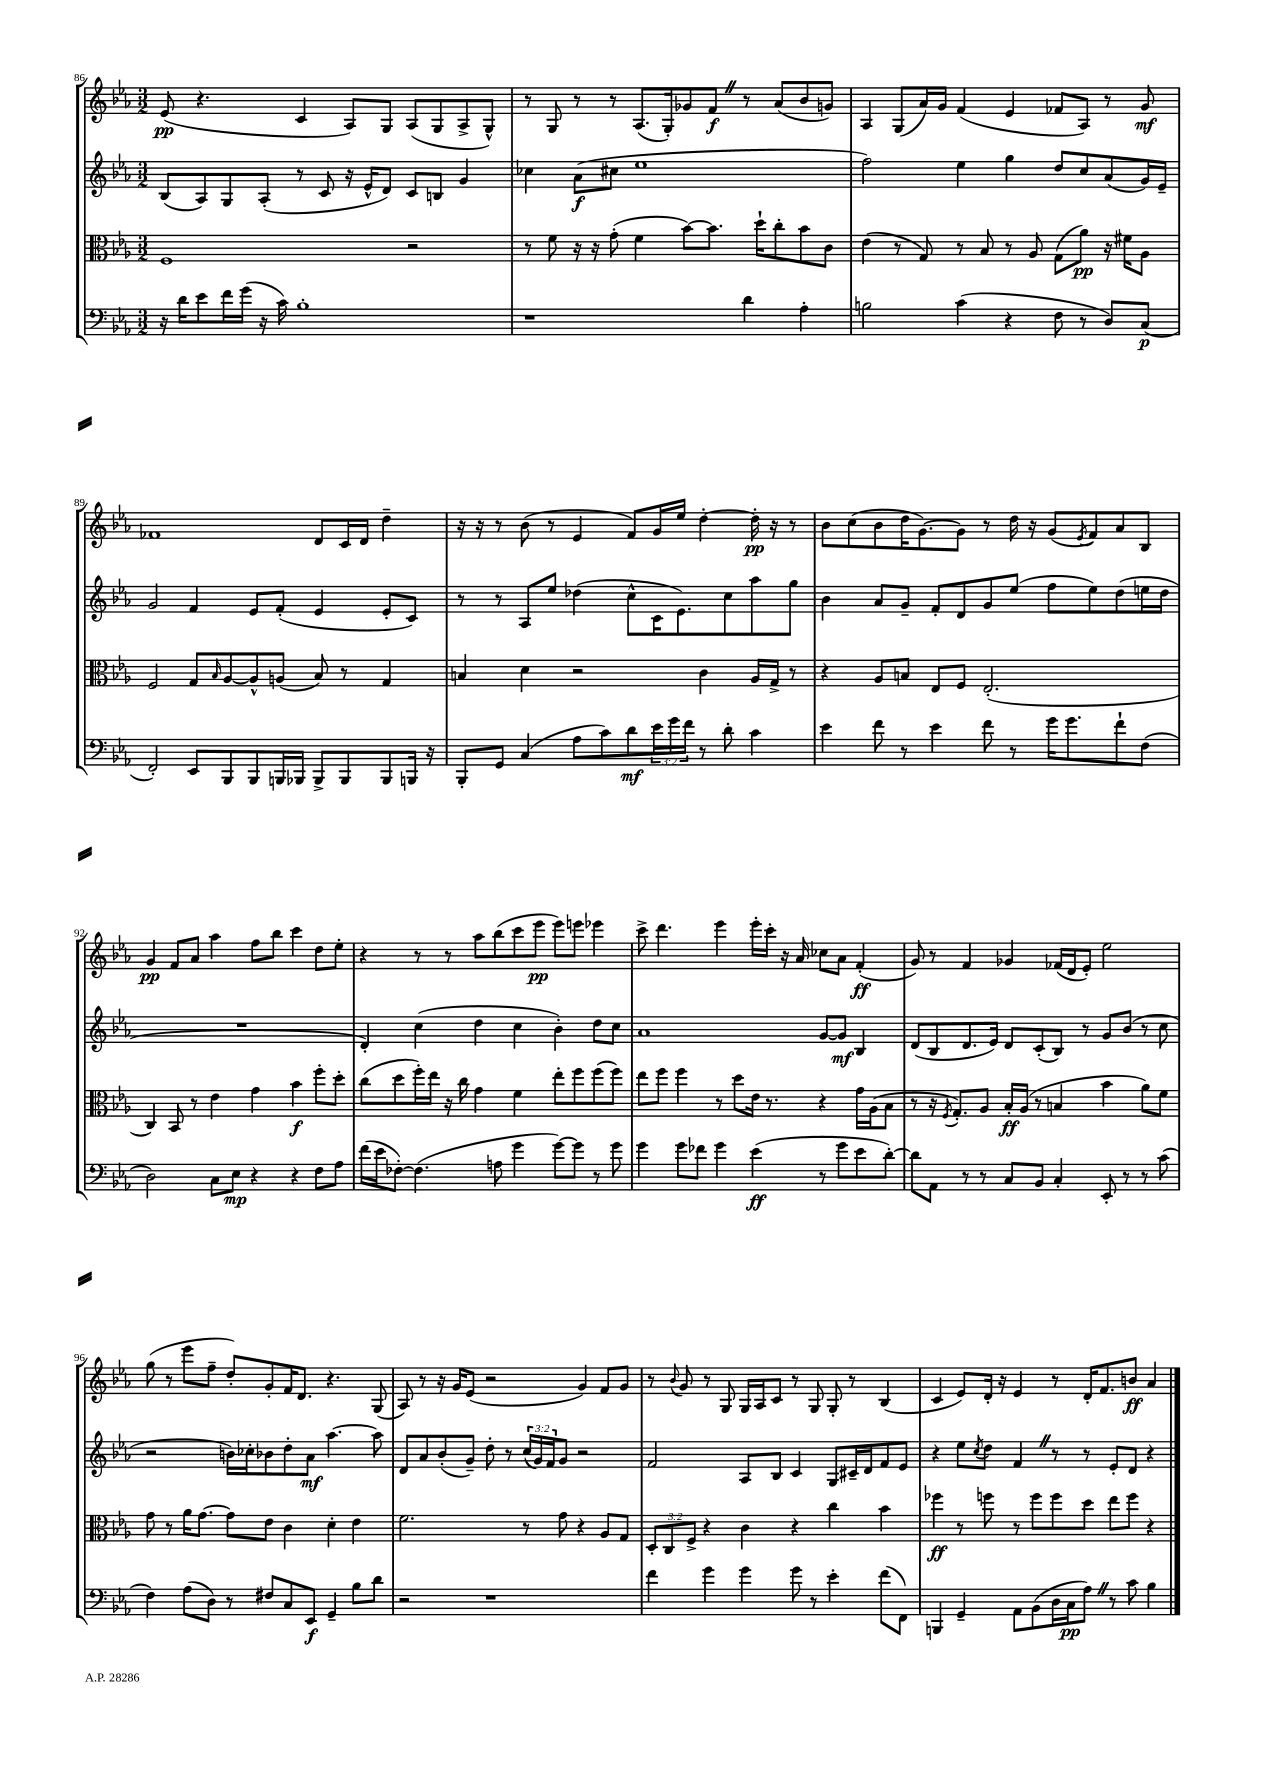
<<
\new StaffGroup <<
\new Staff = "s0" {
    \clef treble \key ees \major \numericTimeSignature \time 3/2
    ees'8\pp( r4. c'4 aes8) g8 aes8( g8 aes8-> g8-^) |
    r8 g8 r8 r8 aes8.( g16-.) ges'8 f'8\f \once \override BreathingSign.text = \markup { \musicglyph "scripts.caesura.straight" } \breathe r8 aes'8( bes'8 g'8) |
    aes4 g8( aes'16) g'16 f'4( ees'4 fes'8 aes8) r8 g'8\mf |
    fes'1 d'8 c'16 d'16 d''4-- |
    r16 r16 r8 bes'8( r8 ees'4 f'8) g'16 ees''16 d''4~-. d''16-.\pp r16 r8 |
    bes'8 c''8( bes'8 d''16 g'8.~) g'8 r8 d''16 r16 g'8( \acciaccatura { ees'8 } f'8) aes'8 bes8 |
    g'4\pp f'8 aes'8 aes''4 f''8 bes''8 c'''4 d''8 ees''8-. |
    r4 r8 r8 aes''8 bes''8( c'''8 ees'''8\pp ees'''8) e'''8 ees'''4 |
    c'''8-> d'''4. ees'''4 ees'''16-. c'''16-. r16 aes'16 ces''8 aes'8 f'4-.\ff( |
    g'8) r8 f'4 ges'4 fes'16( d'16 ees'8-.) ees''2 |
    g''8( r8 ees'''8 f''8-- d''8-.) g'8-. f'16 d'8. r4. g8( |
    aes8) r8 r16 g'16 ees'8( r2 g'4) f'8 g'8 |
    r8 \appoggiatura { bes'8 } g'8 r8 g8 g16 aes16 c'8 r8 g8 g8-. r8 bes4( |
    c'4 ees'8) d'16-. r16 ees'4 r8 d'16-. f'8. b'8\ff aes'4 \bar "|." |
}
\new Staff = "s1" {
    \clef treble \key ees \major \numericTimeSignature \time 3/2 \override Staff.TupletNumber.text = #tuplet-number::calc-fraction-text
    bes8( aes8) g8 aes8-.( r8 c'8 r16 ees'16-^ d'8) c'8 b8 g'4 |
    ces''4 aes'8\f( cis''8 ees''1 |
    f''2) ees''4 g''4 d''8 c''8 aes'8( g'16) ees'16-- |
    g'2 f'4 ees'8 f'8-.( ees'4 ees'8-. c'8) |
    r8 r8 aes8 ees''8 des''4( c''8-^ c'16 ees'8.) c''8 aes''8 g''8 |
    bes'4 aes'8 g'8-- f'8-. d'8 g'8 ees''8( f''8 ees''8) d''8( e''16 d''16 |
    R1. |
    d'4-.) c''4( d''4 c''4 bes'4-.) d''8 c''8 |
    aes'1 g'8~ g'8\mf bes4 |
    d'8( bes8 d'8. ees'16) d'8 c'8-.( bes8) r8 g'8 bes'8( r8 c''8 |
    r2 b'16) ces''16-. bes'8 d''8-. aes'8\mf aes''4.~ aes''8 |
    d'8 aes'8 bes'8-.( g'8--) d''8-. r8 \tuplet 3/2 { c''16( g'16) f'16 } g'8 r2 |
    f'2 aes8 bes8 c'4 g8 cis'16-- d'16 f'8 ees'8 |
    r4 ees''8 \acciaccatura { c''8 } d''8 f'4 \once \override BreathingSign.text = \markup { \musicglyph "scripts.caesura.straight" } \breathe r8 r8 ees'8-. d'8 r4 \bar "|." |
}
\new Staff = "s2" {
    \clef alto \key ees \major \numericTimeSignature \time 3/2 \override Staff.TupletNumber.text = #tuplet-number::calc-fraction-text
    f1 r2 |
    r8 f'8 r16 r16 g'8-.( f'4 bes'8~) bes'8. d''16-! c''8-. bes'8 c'8 |
    ees'4( r8 g8) r8 bes8 r8 aes8 g8( aes'8\pp) r16 fis'16 aes8 |
    f2 g8 \grace { bes16 } aes8~ aes8-^ a8( bes8) r8 g4 |
    b4 d'4 r2 c'4 aes16 g16-> r8 |
    r4 aes8 b8 ees8 f8 ees2.-.( |
    c4) bes,8 r8 ees'4 g'4 bes'4\f f''8-. d''8-. |
    c''8( d''8 f''16-.) ees''16 r16 c''16 g'4 f'4 ees''8-. f''8 f''8( f''8) |
    ees''8 f''8 f''4 r8 d''8 ees'16 r8. r4 g'16 aes16( bes8 |
    r8 r16 \acciaccatura { f8 } g8.-.) aes8 bes16-.\ff aes16( r8 b4 bes'4 aes'8) f'8 |
    g'8 r8 aes'16 g'8.~ g'8 ees'8 c'4 d'4-. ees'4 |
    f'2. r8 g'8 r4 aes8 g8 |
    \tuplet 3/2 { d8-. c8 f8-> } r4 c'4 r4 c''4 bes'4 |
    fes''4\ff r8 f''8 r8 f''8 f''8 d''8 ees''8 f''8 r4 \bar "|." |
}
\new Staff = "s3" {
    \clef bass \key ees \major \numericTimeSignature \time 3/2 \override Staff.TupletNumber.text = #tuplet-number::calc-fraction-text
    r16 d'16 ees'8 f'16 g'16( r16 c'16) bes1-. |
    r1 d'4 aes4-. |
    b2 c'4( r4 f8 r8 d8) c8\p( |
    f,2-.) ees,8 bes,,8 bes,,8 b,,16 bes,,16 bes,,8-> bes,,8 bes,,8 b,,16 r16 |
    bes,,8-. g,8 c4( aes8 c'8) d'8\mf \tuplet 3/2 { ees'16 g'16 f'16 } r8 d'8-. c'4 |
    ees'4 f'8 r8 ees'4 f'8 r8 g'16 g'8. f'8-! f8( |
    d2) c8 ees8\mp r4 r4 f8 aes8 |
    f'16( ees'16 fes8~-.) fes4.( a8 g'4 g'8~) g'8 r8 g'8 |
    g'4 g'8 fes'8 g'4 ees'4\ff( r8 g'8 ees'8 d'8~-.) |
    d'8 aes,8 r8 r8 c8 bes,8 c4-. ees,8-. r8 r8 c'8( |
    f4) aes8( d8) r8 fis8 c8 ees,8\f g,4-- bes8 d'8 |
    r2 r1 |
    f'4 g'4 g'4 g'8 r8 ees'4-. f'8( f,8) |
    b,,4 g,4-- aes,8 bes,8( d16 c16\pp aes8) \once \override BreathingSign.text = \markup { \musicglyph "scripts.caesura.straight" } \breathe r8 c'8 bes4 \bar "|." |
}
>>
>>
\layout { \context { \Score currentBarNumber = #86 } }
